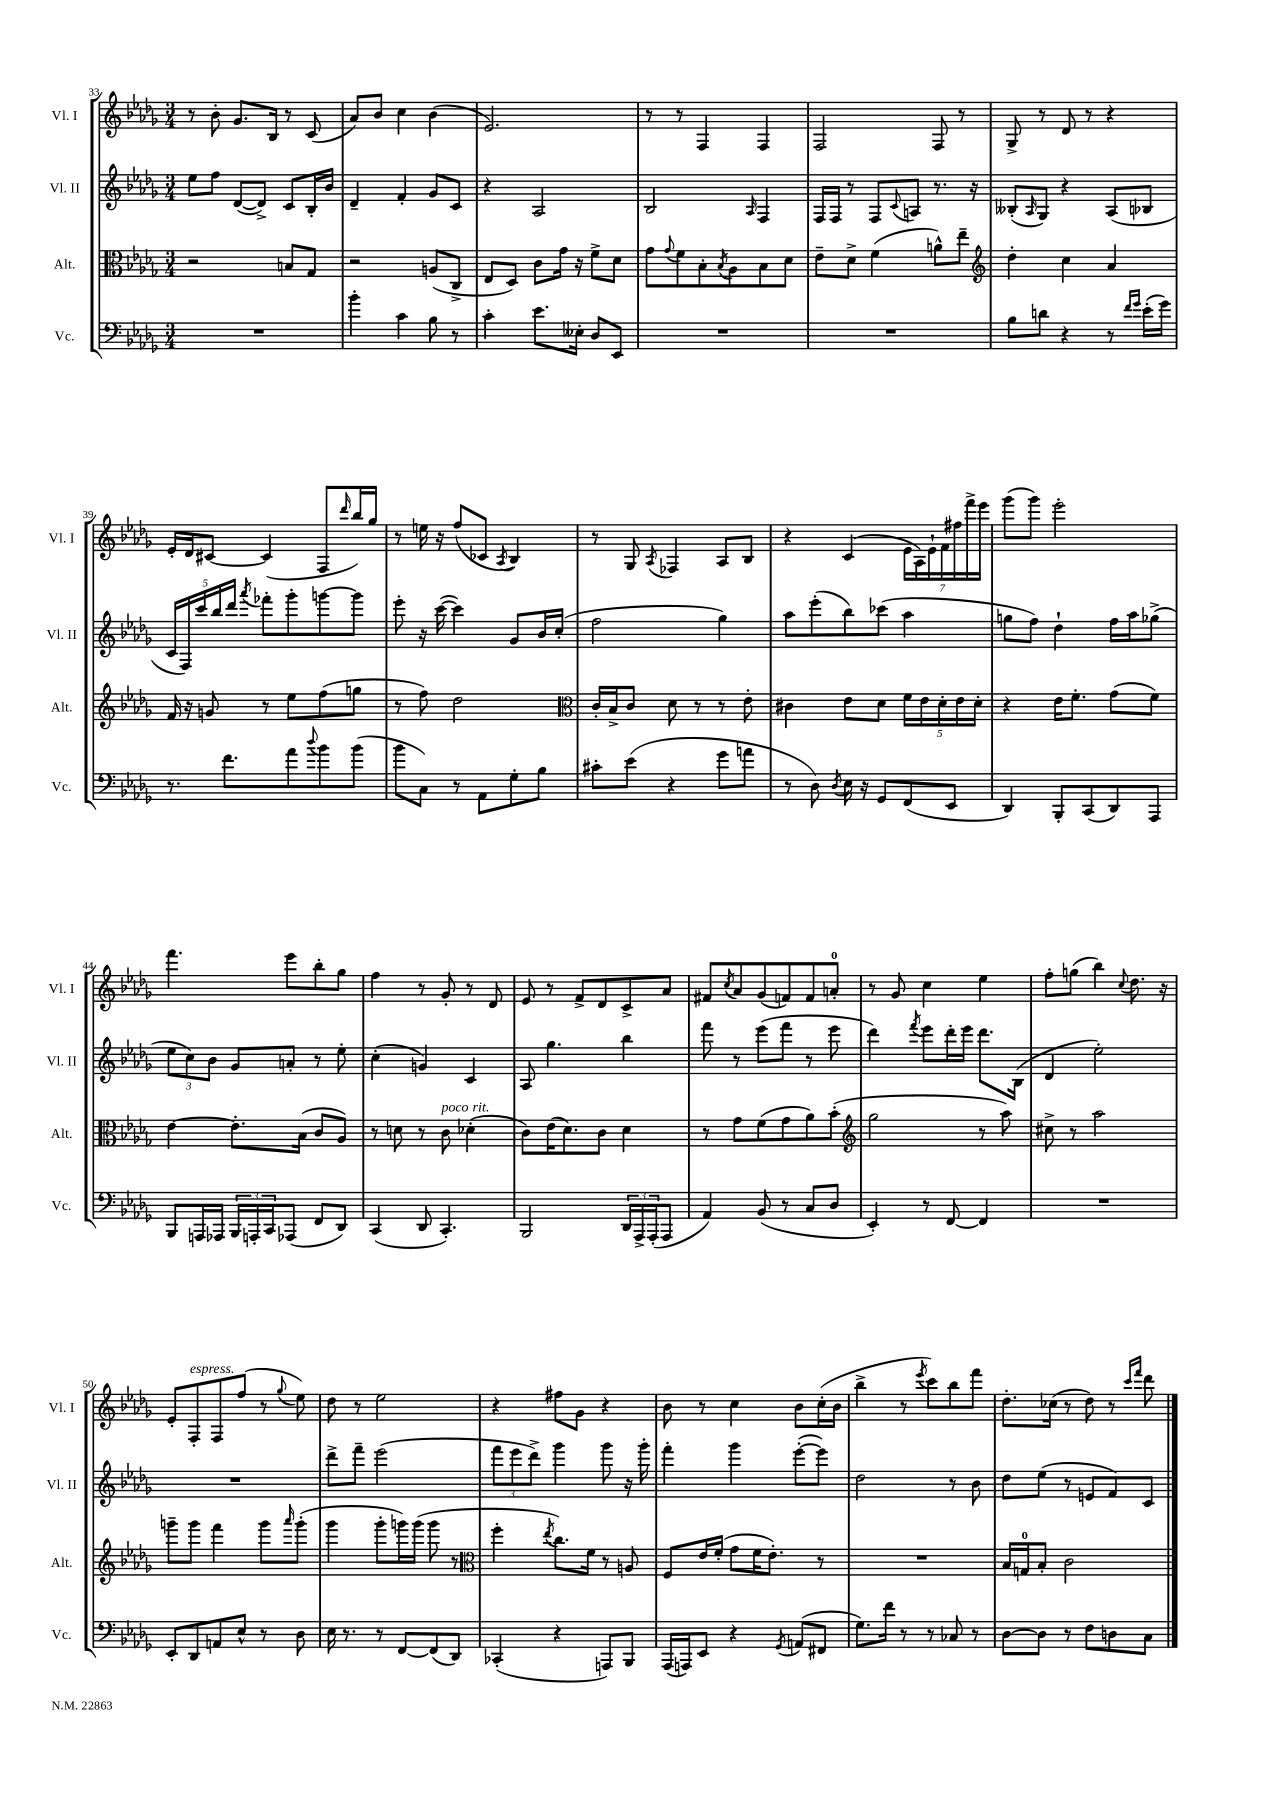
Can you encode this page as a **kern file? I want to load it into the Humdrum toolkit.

**kern	**kern	**kern	**kern
*staff4	*staff3	*staff2	*staff1
*clefF4	*clefC3	*clefG2	*clefG2
*k[b-e-a-d-g-]	*k[b-e-a-d-g-]	*k[b-e-a-d-g-]	*k[b-e-a-d-g-]
*M3/4	*M3/4	*M3/4	*M3/4
2.r	2r	8ee-	8r
.	.	8ff	8b-'
.	.	([8d-	8.g-
.	.	8d-^])	.
.	.	.	16B-
.	8B	8c	8r
.	8G-	16B-'	(8c
.	.	16b-	.
=	=	=	=
4b-'	2r	4d-~	8a-)
.	.	.	8b-
4c	.	4f'	4cc
8B-	(8A	8g-	(4b-
8r	8C^	8c	.
=	=	=	=
4c'	8E-	4r	2.e-)
.	8D-)	.	.
8.e-	8c	2A-	.
.	16g-	.	.
16E--'	16r	.	.
8D-	8f^	.	.
8EE-	8d-	.	.
=	=	=	=
2.r	8g-	2B-	8r
.	8qqg-	.	.
.	8f	.	8r
.	8B-'	.	4F
.	8qB-	.	.
.	8A-	.	.
.	.	16qqA-	.
.	8B-	4F	4F
.	8d-	.	.
=	=	=	=
2.r	8e-~	16F	2F
.	.	16F	.
.	8d-^	8r	.
.	(4f	8F	.
.	.	8qqc	.
.	.	8A	.
.	8a^^)	8.r	8F
.	8ee-~	.	8r
.	.	16r	.
=	=	=	=
*	*clefG2	*	*
8B-	4dd-'	(8B--'	8G-^
.	.	16qqA-	.
8d	.	8G-)	8r
4r	4cc	4r	8d-
.	.	.	8r
8r	4a-	(8A-	4r
16qqf	.	.	.
16qqg-	.	.	.
(16e-'	.	8B-	.
16g-)	.	.	.
=	=	=	=
8.r	16f	20c	16e-'
.	.	20F)	.
.	16r	.	16d-
.	.	20ccc	.
.	8g	.	[8c#
.	.	20bb-	.
8.f	.	.	.
.	.	20ddd-	.
.	.	8qaaa-	.
.	8r	8fff-'	(4c#]
8a-	8ee-	8ggg-'	.
8qqdd-	.	.	.
8b-	(8ff	[8ggg	8F
.	.	.	16qqddd-
(8b-	8gg	8ggg]	16bb-)
.	.	.	16gg-
=	=	=	=
8b-	8r	8eee-'	8r
8C)	8ff)	16r	16ee
.	.	([16ccc	16r
8r	2dd-	4ccc])	(8ff
8AA-	.	.	8c-
.	.	.	8qA-
8G-'	.	8g-	4B-)
8B-	.	16b-	.
.	.	(16cc'	.
=	=	=	=
*	*clefC3	*	*
8c#'	16c'	2ff	8r
.	16B-^	.	.
(8e-	8c	.	8G-
.	.	.	8qA-
4r	8d-	.	4F-
.	8r	.	.
8g-	8r	4gg-)	8A-
8a	8e-'	.	8B-
=	=	=	=
8r	4c#	8aa-	4r
8D-)	.	(8eee-'	.
8qD-	.	.	.
16E-	8e-	8bb-)	(4c
16r	.	.	.
8GG-	8d-	(8ccc-	.
(8FF	20f	4aa-	28e-
.	.	.	28A-)
.	20e-	.	.
.	.	.	28e-`
.	20d-'	.	.
.	.	.	28f
8EE-	.	.	.
.	.	.	28ff#
.	20e-	.	.
.	.	.	28fff^
.	20d-'	.	.
.	.	.	28eee-
=	=	=	=
4DD-)	4r	8gg	(8ggg-
.	.	8ff)	8ggg-)
8BBB-'	16e-	4dd-`	2eee-'
.	8.f'	.	.
(8CC	.	.	.
8DD-)	(8g-	16ff	.
.	.	16aa-	.
8AAA-	8f)	(8gg-^	.
=	=	=	=
8BBB-	[4e-	12ee-	4.fff
.	.	12cc)	.
16AAA	.	.	.
.	.	12b-	.
16AAA-	.	.	.
24BBB-	8.e-']	8g-	.
24AAA'	.	.	.
24CC	.	.	.
(8AAA-	.	8a'	8eee-
.	(16B-	.	.
8FF	8c	8r	8bb-'
8DD-)	8A-)	8ee-'	8gg-
=	=	=	=
(4CC	8r	(4cc'	4ff
.	8d	.	.
8DD-	8r	4g)	8r
4.CC')	8c	.	8g-'
.	(4d-'	4c	8r
.	.	.	8d-
=	=	=	=
2BBB-	8c)	8A-	8e-
.	(16e-	4.gg-	8r
.	8.d-)	.	.
.	.	.	8f^
.	8c	.	8d-
24DD-	4d-	4bb-	8c^
24AAA-^	.	.	.
(24AAA-'	.	.	.
8AAA-	.	.	8a-
=	=	=	=
4AA-)	8r	8fff	8f#
.	.	.	8qcc
.	8g-	8r	8a-
(8BB-	(8f	(8eee-	(8g-
8r	8g-	8fff	8f)
8C	8a-)	8r	8f
8D-	(8b-'	8eee-	8a'
=	=	=	=
*	*clefG2	*	*
4EE-')	2gg-	4ddd-)	8r
.	.	.	8g-
.	.	8qfff	.
8r	.	8eee-	4cc
[8FF	.	16ddd-'	.
.	.	16eee-	.
4FF]	8r	8.ddd-	4ee-
.	8aa-)	.	.
.	.	(16B-	.
=	=	=	=
2.r	8cc#^	4d-	8ff'
.	8r	.	(8gg
.	2aa-	2ee-')	4bb-)
.	.	.	8qqcc
.	.	.	8.dd-
.	.	.	16r
=	=	=	=
8EE-'	8ggg~	2.r	8e-'
8DD-	8ggg	.	8F'
8AA	4fff	.	8F
8E-^^	.	.	(8ff
8r	8ggg	.	8r
.	16qqaaa-	.	8qqgg-
8D-	(8ggg'	.	8ee-)
=	=	=	=
16E-	4ggg-	8ddd-^	8dd-
8.r	.	.	.
.	.	8fff~	8r
8r	8ggg-'	(2eee-	2ee-
[8FF	16ggg)	.	.
.	(16ggg	.	.
(8FF]	8ggg	.	.
8DD-)	8r	.	.
=	=	=	=
*	*clefC3	*	*
(4CC-'	4ff'	12fff	4r
.	.	12eee-	.
.	.	12ddd-^)	.
.	8qee-	.	.
4r	8.cc)	4ggg-	8ff#
.	.	.	8g-
.	16f	.	.
8AAA)	8r	8ggg-	4r
8BBB-	8A	16r	.
.	.	16ggg-'	.
=	=	=	=
(16AAA-	8F	4fff'	8b-
16AAA)	.	.	.
8EE-	16e-	.	8r
.	(16f'	.	.
4r	8g-	4ggg-	4cc
.	16f	.	.
.	8.e-')	.	.
8qGG-	.	.	.
(8AA	.	([8eee-'	8b-
8FF#	8r	8eee-])	(16cc'
.	.	.	16b-
=	=	=	=
8.G-)	2.r	2dd-	4bb-^
16f	.	.	.
8r	.	.	8r
.	.	.	8qeee-
8r	.	.	8ccc)
8C-	.	8r	8bb-
8r	.	8b-	8fff
=	=	=	=
[8D-	16B-	8dd-	8.dd-'
.	16G	.	.
8D-]	8B-'	(8ee-	.
.	.	.	(16cc-
8r	2c	8r	8r
8F	.	8e	8dd-)
8D	.	8f)	8r
.	.	.	16qqccc
.	.	.	16qqfff
8C	.	8c	8ddd-
==	==	==	==
*-	*-	*-	*-
